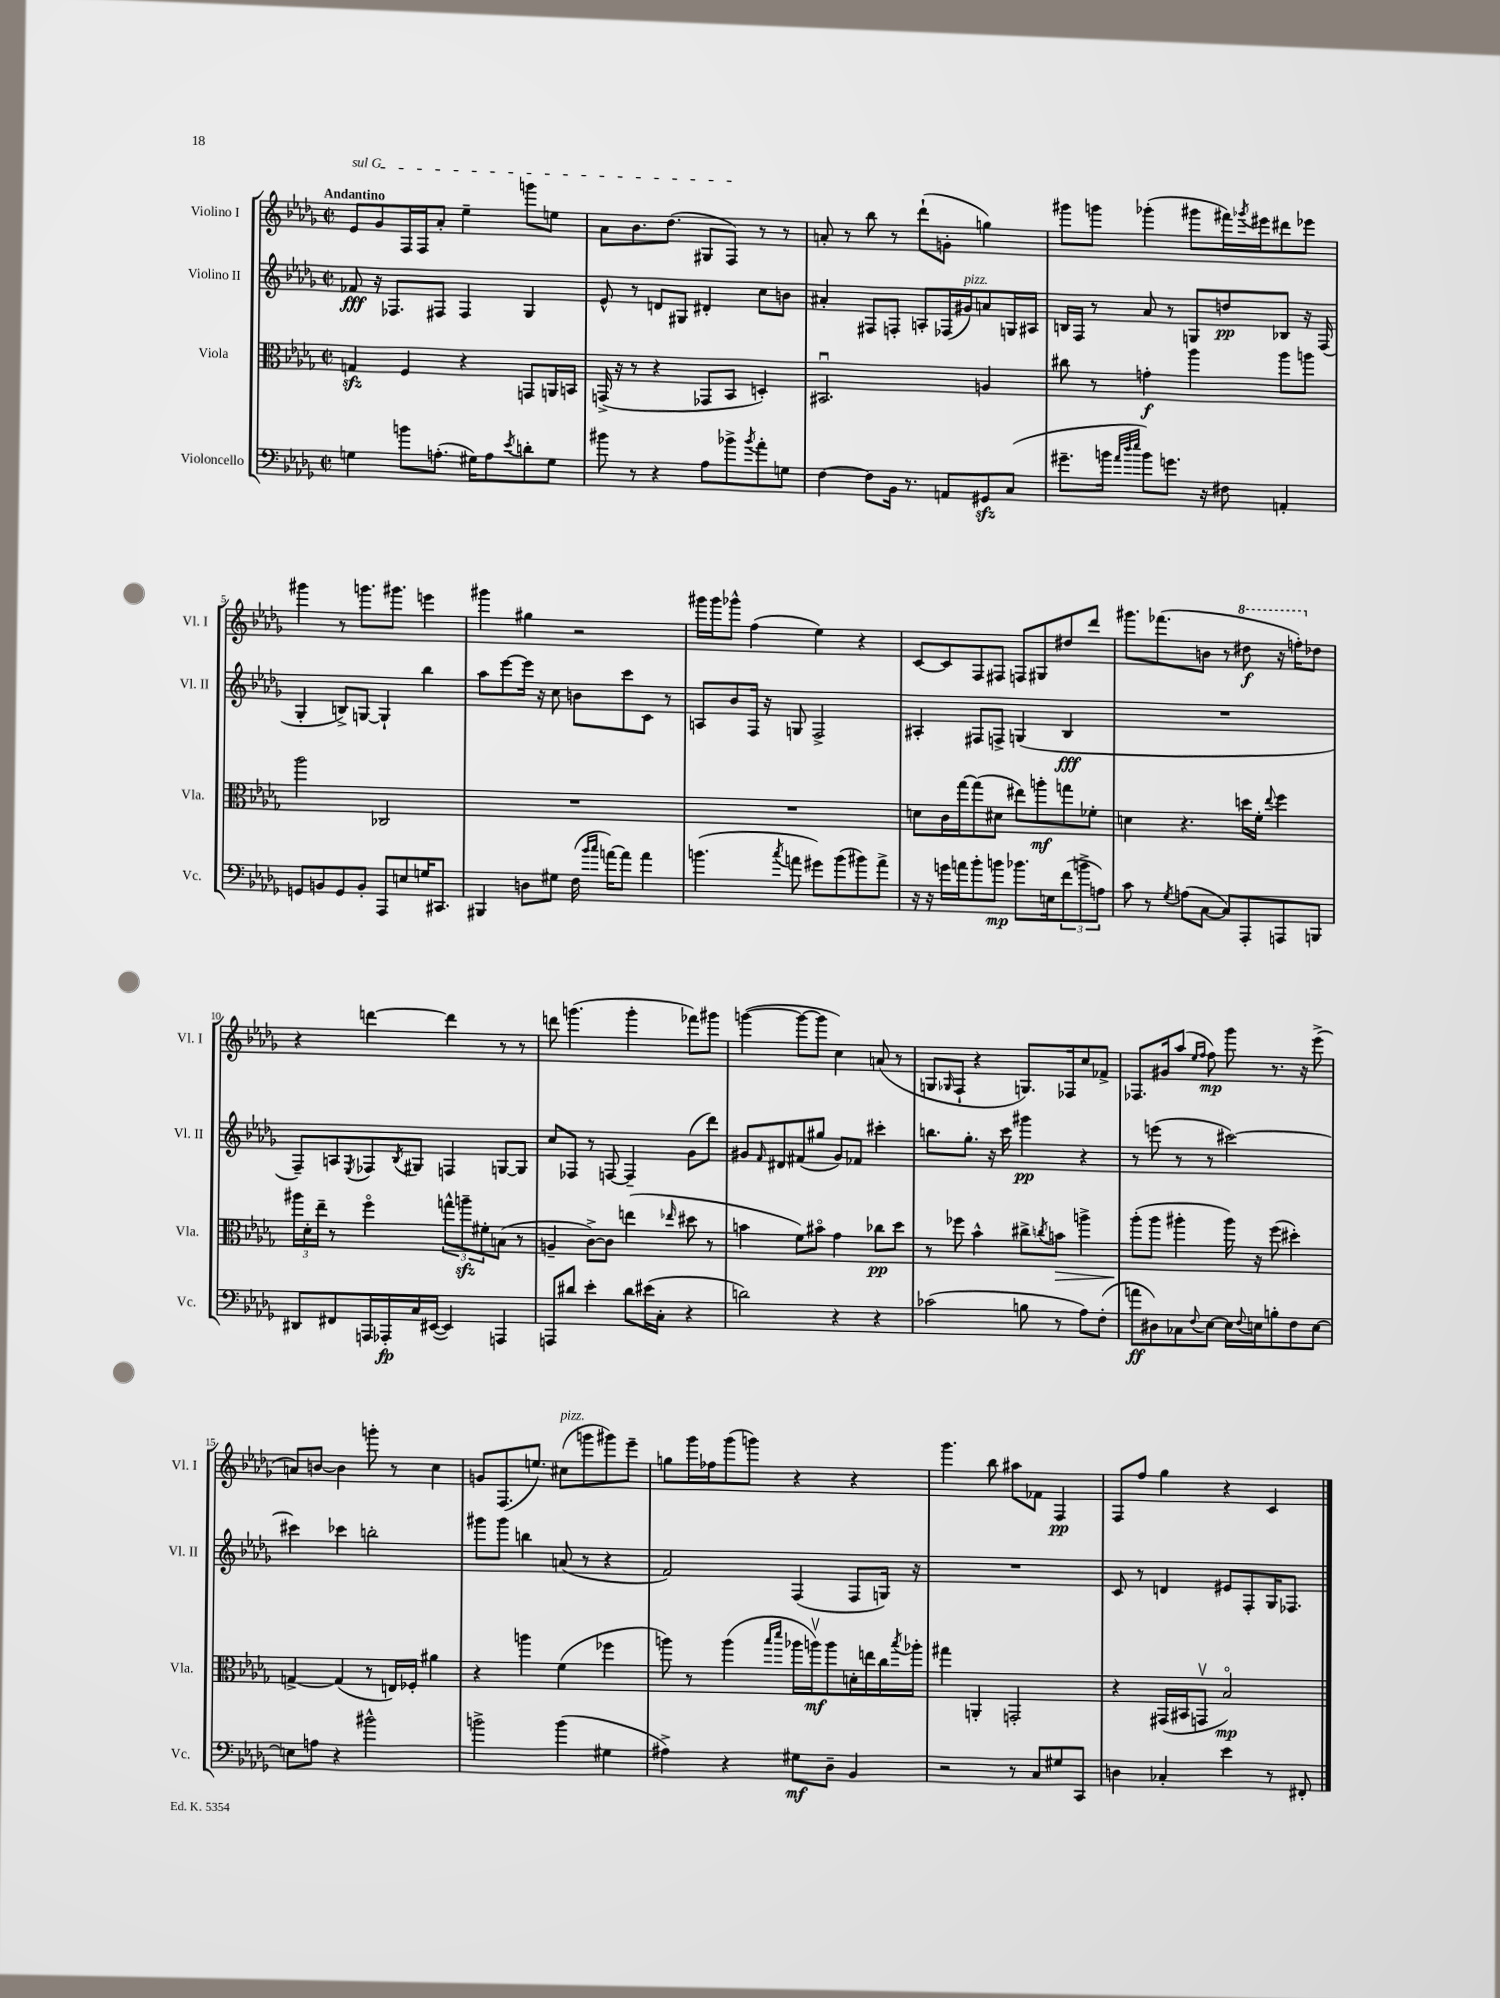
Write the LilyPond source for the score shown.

<<
\new StaffGroup <<
\new Staff = "s0" \with { instrumentName = "Violino I" shortInstrumentName = "Vl. I" } {
    \clef treble \key des \major \defaultTimeSignature \time 2/2 \tempo "Andantino"
    \once \override TextSpanner.bound-details.left.text = \markup { \italic "sul G" } ees'8\startTextSpan ges'8 f16 f16 aes'8-. ees''4-- g'''8 e''8 |
    aes'8 bes'8. des''8.( gis8 f8\stopTextSpan) r8 r8 |
    a'8-. r8 bes''8 r8 des'''8-!( g'8-. g''4) |
    gis'''8 g'''8 ges'''4-.( gis'''8 fis'''16) \acciaccatura { ges'''8 } eis'''16 dis'''8 ees'''8 |
    gis'''4 r8 g'''8. gis'''8. e'''4 |
    gis'''4 gis''4 r2 |
    gis'''16 gis'''16 ges'''8-^ f''4( ees''4) r4 |
    c'8~ c'8 f8 fis8 f8 gis8 dis''8 des'''8 |
    gis'''8. fes'''8.( b'8 r8 \ottava #1 dis'''8\f r16 f'''16-.) \ottava #0 des''!8 |
    r4 d'''4~ d'''4 r8 r8 |
    d'''8 g'''4.( g'''4-. fes'''8) gis'''8 |
    g'''4~( g'''8~ g'''8 c''4) a'8( r8 |
    g8 \grace { ges16 } f8-! r4 g8.) fes16 c''8 fes'8-> |
    fes8. gis'16 aes''8( \grace { ees''16 f''16 } f''8\mp) ges'''8 r8. r16 ees'''8->( |
    a'8) b'8~ b'4 g'''8-. r8 c''4 |
    g'8 f8.( e''8.) cis''8^\markup { \italic "pizz." }( g'''8 gis'''8) ees'''8-- |
    g''8 ges'''16 fes''16 ges'''8( g'''8) r4 r4 |
    ges'''4. bes''8 ais''8 fes'8 f4\pp |
    f8 f''8 ges''4 r4 c'4 \bar "|." |
}
\new Staff = "s1" \with { instrumentName = "Violino II" shortInstrumentName = "Vl. II" } {
    \clef treble \key des \major \defaultTimeSignature \time 2/2
    fes'8\fff r16 fes8. fis8 fis4 ges4 |
    ees'8-^ r8 d'8 gis8 dis'4-. c''8 b'8 |
    ais'4-. fis8 f8-. a8-. fes16( gis'16^\markup { \italic "pizz." }) a'8 g16 ais16 |
    b16 f16 r8 aes'8 r8 g8 d''8\pp bes8 r16 f16( |
    ges4-. b8->) g8~ g4-! bes''4 |
    aes''8 ees'''8~ ees'''16 r16 c''8 b'8 c'''8 c'8 r8 |
    a8 bes'8 f16 r16 g8 f2-> |
    ais4-. fis8 f8-> g4( bes4\fff |
    R1 |
    f8--) a8 \acciaccatura { ees8 } fes8 \acciaccatura { bes8 } gis8 f4 g8~ g8 |
    c''8 fes8 r8 f8~ f4-- ges'8( des'''8) |
    gis'8 \grace { f'16 } dis'8 fis'8( gis''8 gis'8) fes'8 cis'''4-. |
    b''8. ges''8.-. r16 c'''16 gis'''4\pp r4 |
    r8 e'''8( r8 r8 cis'''2~) |
    cis'''4 ces'''4 b''2-. |
    gis'''8 gis'''8 b''4 a'8( r8 r4 |
    f'2) f4( f8 g16) r16 |
    R1 |
    c'8 r8 d'4 eis'8 f8-. ges16 fes8. \bar "|." |
}
\new Staff = "s2" \with { instrumentName = "Viola" shortInstrumentName = "Vla." } {
    \clef alto \key des \major \defaultTimeSignature \time 2/2
    g4\sfz f4 r4 g,8 a,16 b,16 |
    g,16->( r16 r8 r4 ges,8 bes,8 d4-.) |
    bis,2.\downbow a4 |
    cis''8 r8 g'4-.\f aes''4 aes''8 a''8 |
    aes''2 ces2 |
    R1 |
    R1 |
    d'8 c'16 ges''16~ ges''8( dis'8 eis''8) a''8-.\mf g''8 fes'8-. |
    d'4 r4. d''16 f'16-. \appoggiatura { ees''8 } f''4 |
    \tuplet 3/2 { ais''16 des'16-. ees''16-- } r8 f''4\flageolet \tuplet 3/2 { g''8-^ a''8--\sfz fis'8-. } b8( r8 |
    a4-- c'8~->) c'8 e''4( \grace { ees''16 } dis''8 r8 |
    b'4 f'8) bis'8\flageolet ges'4 ces''8\pp des''8 |
    r8 fes''8 bes'4-^ cis''8-> \acciaccatura { c''8 } b'8\> a''4-> |
    aes''8-.\!( aes''8 ais''4-. ais''16) r16 f''8( dis''4-.) |
    g4~-> g4( r8 e16) fes16-. ais'4 |
    r4 a''4 f'4( fes''4 |
    a''8) r8 a''4( \grace { bes''16 des'''16 } aes''16 a''16\upbow\mf) a''8 d'16-. e''16 c''16 \acciaccatura { bes''8 } aes''16-. |
    gis''4 a,4-. g,2-. |
    r4 gis,16( bis,16 g,8\upbow bes2\flageolet\mp) \bar "|." |
}
\new Staff = "s3" \with { instrumentName = "Violoncello" shortInstrumentName = "Vc." } {
    \clef bass \key des \major \defaultTimeSignature \time 2/2
    g4 b'8 a8.-.( gis16) a8 \acciaccatura { ees'8 } d'8-. gis8 |
    bis'8 r8 r4 aes8 bes'8-> \acciaccatura { bes'8 } aes'8-. g8 |
    f4~ f8 bes,16 r8. a,8 gis,8\sfz c8( |
    gis'8.-- b'16 \grace { aes'32 des''32 ees''32 } b'8) g'8. r16 fis8 a,4-. |
    g,8 b,8 g,8 b,8-. aes,,8 e8 g16 cis,8. |
    bis,,4 d8 gis8 f16( \grace { bes'16 c''16 } a'16~) a'8 a'4 |
    b'4.( \acciaccatura { c''8 } a'8 gis'8) b'8( bis'8) a'8-> |
    r16 r16 g'16 a'16 bes'8-. b'8\mp bes'8. e16 \tuplet 3/2 { f'8( b'8-> a8) } |
    c'8 r8 \acciaccatura { ges8 } a8( c8~ c8) aes,,8-. a,,8 b,,8 |
    dis,8 fis,8 a,,16 aes,,16-.\fp c16 eis,16~( eis,4) a,,4 |
    a,,8 dis'8 ees'4-. dis'8 eis'16( c16-. r4 |
    d'2) r4 r4 |
    ces'2( b8 r8 aes8) f8-.( |
    a'8\ff dis8) ces8 \appoggiatura { f8 } ees8~ ees16 \appoggiatura { f8 } e16 b8-. f8 e8~ |
    e8 a8 r4 bis'2-^ |
    b'2-> b'4( gis4 |
    ais4->) r4 gis8\mf des8-- bes,4 |
    r2 r8 c8 gis8 c,8 |
    d4 ces4-. ees'4 r8 fis,8-. \bar "|." |
}
>>
>>
